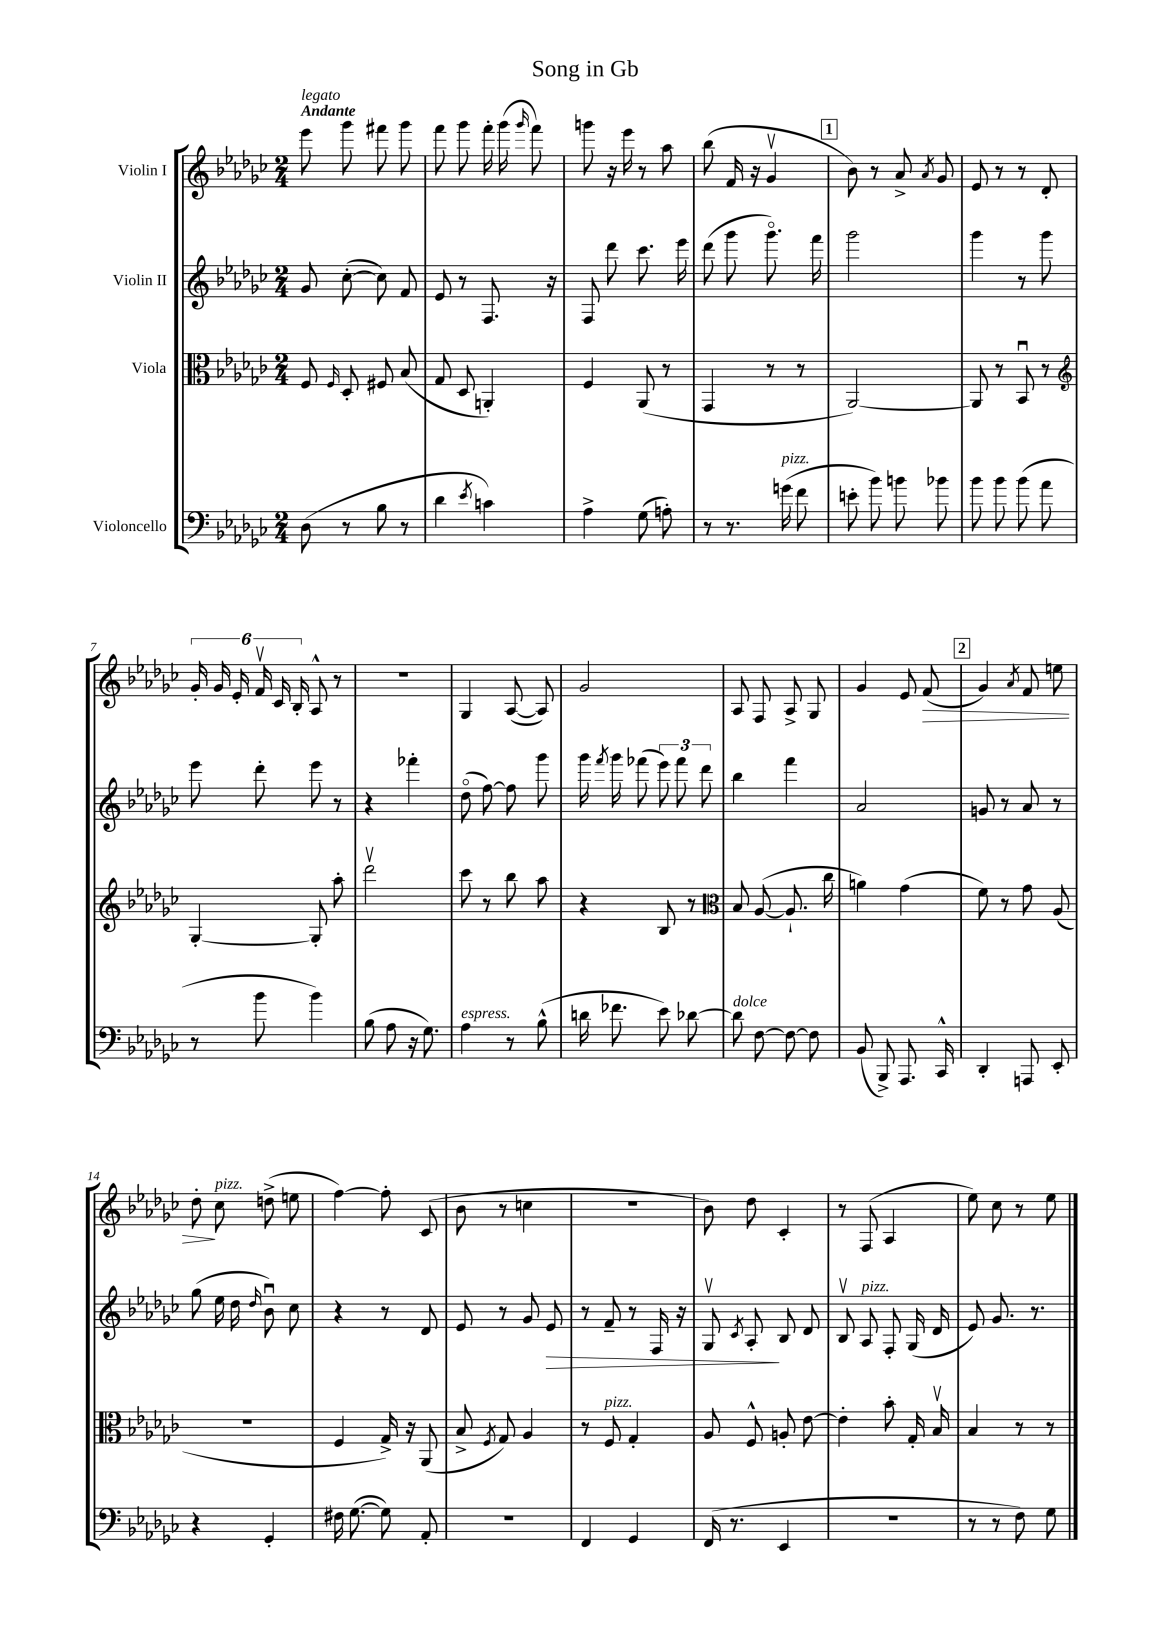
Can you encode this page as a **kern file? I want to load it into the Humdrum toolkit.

**kern	**kern	**kern	**dynam	**kern	**dynam
*part4	*part3	*part2	*part2	*part1	*part1
*staff4	*staff3	*staff2	*staff2	*staff1	*staff1
*I"Violoncello	*I"Viola	*I"Violin II	*	*I"Violin I	*
*clefF4	*clefC3	*clefG2	*	*clefG2	*
*k[b-e-a-d-g-c-]	*k[b-e-a-d-g-c-]	*k[b-e-a-d-g-c-]	*	*k[b-e-a-d-g-c-]	*
*M2/4	*M2/4	*M2/4	*	*M2/4	*
=1	=1	=1	=1	=1	=1
!	!	!	!	!LO:TX:a:B:t=Andante	!
!	!	!	!	!LO:TX:a:i:t=legato	!
(8D-\	8F/	8g-/	.	8eee-\	.
.	16qqF/	.	.	.	.
8r	8D-'/	([8cc-'\	.	8ggg-\	.
8B-\	8F#X/	8cc-\])	.	8fff#X\	.
8r	(8B-/	8f/	.	8ggg-\	.
=2	=2	=2	=2	=2	=2
4d-\	8G-/	8e-/	.	8fff\	.
.	8D-/	8r	.	8ggg-\	.
8qe-/	.	.	.	.	.
4cn\)	4AAn'/)	8.F/	.	16fff'\	.
.	.	.	.	(16ggg-\	.
.	.	.	.	16qqggg-/	.
.	.	.	.	8fff\)	.
.	.	16r	.	.	.
=3	=3	=3	=3	=3	=3
4A-^\	4F/	8F/	.	8gggn\	.
.	.	8ddd-\	.	16r	.
.	.	.	.	16eee-\	.
(8G-\	(8AA-/	8.ccc-\	.	8r	.
8An'\)	8r	.	.	8aa-\	.
.	.	16eee-\	.	.	.
=4	=4	=4	=4	=4	=4
8r	4GG-/	(8ddd-\	.	(8bb-\	.
8.r	.	8ggg-\	.	16f/	.
.	.	.	.	16r	.
.	8r	8.ggg-\)	.	4g-v/	.
!LO:TX:a:i:t=pizz.	!	!	!	!	!
(16gn\	.	.	.	.	.
8f\	8r	.	.	.	.
.	.	16fff\	.	.	.
!!LO:REH:place=s1:t=1
=5	=5	=5	=5	=5	=5
8en'\	[2AA-/)	2ggg-\	.	8b-\)	.
8b-\)	.	.	.	8r	.
8bn\	.	.	.	8a-^/	.
.	.	.	.	8qa-/	.
8b-X\	.	.	.	8g-/	.
=6	=6	=6	=6	=6	=6
8b-\	8AA-/]	4ggg-\	.	8e-/	.
8b-\	8r	.	.	8r	.
(8b-\	8BB-u/	8r	.	8r	.
8a-\	8r	8ggg-\	.	8d-'/	.
!!LO:LB:g=z
=7	=7	=7	=7	=7	=7
*	*clefG2	*	*	*	*
8r	[4G-'/	8eee-\	.	24g-'/	.
.	.	.	.	24g-/	.
.	.	.	.	24e-'/	.
8b-\	.	8ddd-'\	.	24fv/	.
.	.	.	.	24c-/	.
.	.	.	.	24B-'/	.
4b-\)	8G-'/]	8eee-\	.	8A-^^/	.
.	8aa-'\	8r	.	8r	.
=8	=8	=8	=8	=8	=8
(8B-\	2ddd-v\	4r	.	2r	.
8A-\	.	.	.	.	.
16r	.	4fff-X'\	.	.	.
8.G-\)	.	.	.	.	.
=9	=9	=9	=9	=9	=9
!LO:TX:a:i:t=espress.	!	!	!	!	!
4A-\	8ccc-\	(8dd-\	.	4G-/	.
.	8r	[8ff\)	.	.	.
8r	8bb-\	8ff\]	.	([8A-/	.
(8B-^^\	8aa-\	8ggg-\	.	8A-/])	.
=10	=10	=10	=10	=10	=10
16dn\	4r	16ggg-\	.	2g-/	.
.	.	8qfff/	.	.	.
8.f-X\	.	16ggg-\	.	.	.
.	.	(8fff-X\	.	.	.
8e-\)	8B-/	12eee-\)	.	.	.
.	.	12fff-\	.	.	.
[8d-X\	8r	.	.	.	.
.	.	12ddd-\	.	.	.
=11	=11	=11	=11	=11	=11
*	*clefC3	*	*	*	*
!LO:TX:a:i:t=dolce	!	!	!	!	!
8d-\]	8B-/	4bb-\	.	8A-/	.
[8F\	([8A-/	.	.	8F/	.
8F\_	8.A-`/]	4fff\	.	8A-^/	.
8F\]	.	.	.	8G-/	.
.	16cc-\	.	.	.	.
=12	=12	=12	=12	=12	=12
(8BB-/	4an\)	2a-/	.	4g-/	.
8BBB-^/)	.	.	.	.	.
8.AAA-/	(4g-\	.	.	8e-/	.
!	!	!	!	!	!LO:HP:b
.	.	.	.	(8f/	>
16CC-^^/	.	.	.	.	.
!!LO:REH:place=s1:t=2
=13	=13	=13	=13	=13	=13
4DD-'/	8f\)	8gn/	.	4g-/)	.
.	8r	8r	.	.	.
.	.	.	.	8qa-/	.
8AAAn/	8g-\	8a-/	.	8f/	.
8EE-'/	(8A-/	8r	.	8een\	.
!!LO:LB:g=z
=14	=14	=14	=14	=14	=14
4r	2r	(8gg-\	.	8dd-'\	.
!	!	!	!	!LO:TX:a:i:t=pizz.	!
.	.	16ee-\	.	8cc-\	]
.	.	16dd-\	.	.	.
.	.	16qqdd-/	.	.	.
4GG-'/	.	8b-u\)	.	(8ddn^\	.
.	.	8cc-\	.	8een\	.
=15	=15	=15	=15	=15	=15
16F#X\	4F/	4r	.	[4ff\)	.
([8.G-\	.	.	.	.	.
8G-\])	16G-^/)	8r	.	8ff'\]	.
.	16r	.	.	.	.
8AA-'/	(8AA-/	8d-/	.	(8c-/	.
=16	=16	=16	=16	=16	=16
2r	8B-^/	8e-/	.	8b-\	.
.	8qF/	.	.	.	.
.	8G-/)	8r	.	8r	.
.	4A-/	8g-/	.	4ccn\	.
!	!	!	!LO:HP:b	!	!
.	.	8e-/	>	.	.
=17	=17	=17	=17	=17	=17
4FF/	8r	8r	.	2r	.
!	!LO:TX:a:i:t=pizz.	!	!	!	!
.	8F/	8f~/	.	.	.
4GG-/	4G-'/	8r	.	.	.
.	.	16F/	.	.	.
.	.	16r	.	.	.
=18	=18	=18	=18	=18	=18
(16FF/	8A-/	8G-v/	.	8b-\)	.
8.r	.	.	.	.	.
.	.	8qc-/	.	.	.
.	8F^^/	8A-'/	.	8dd-\	.
4EE-/	8An'/	8B-/	]	4c-'/	.
.	[8e-\	8d-/	.	.	.
=19	=19	=19	=19	=19	=19
2r	4e-'\]	8B-v/	.	8r	.
!	!	!LO:TX:a:i:t=pizz.	!	!	!
.	.	8A-/	.	(8F/	.
.	8b-'\	8F'/	.	4A-/	.
.	16G-'/	(16G-/	.	.	.
.	16B-v/	16d-/	.	.	.
=20	=20	=20	=20	=20	=20
8r	4B-/	8e-/)	.	8ee-\)	.
8r	.	8.g-/	.	8cc-\	.
8F\)	8r	.	.	8r	.
.	.	8.r	.	.	.
8G-\	8r	.	.	8ee-\	.
==	==	==	==	==	==
*-	*-	*-	*-	*-	*-
